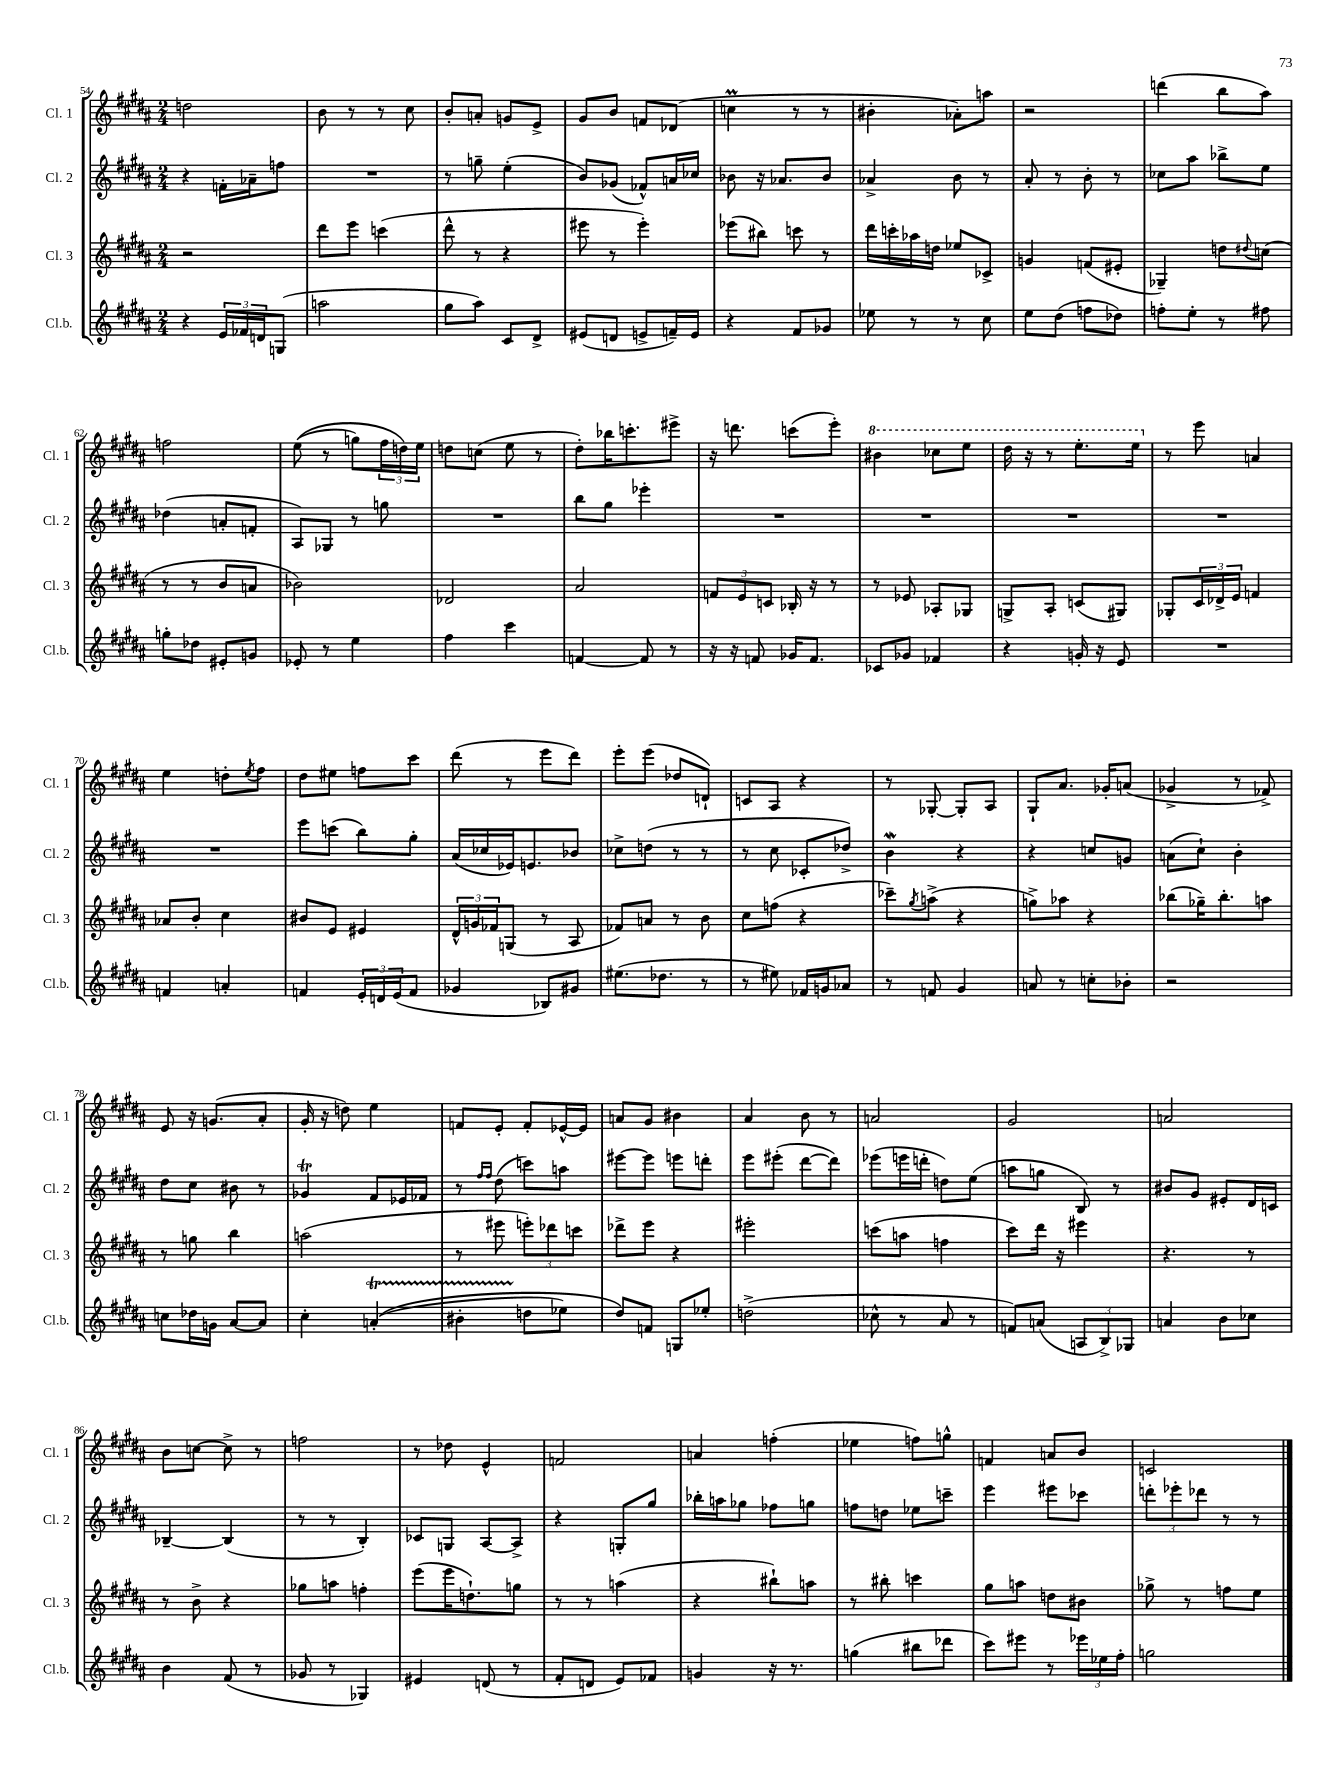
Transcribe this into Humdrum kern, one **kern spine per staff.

**kern	**kern	**kern	**kern
*staff4	*staff3	*staff2	*staff1
*clefG2	*clefG2	*clefG2	*clefG2
*k[f#c#g#d#a#]	*k[f#c#g#d#a#]	*k[f#c#g#d#a#]	*k[f#c#g#d#a#]
*M2/4	*M2/4	*M2/4	*M2/4
4r	2r	4r	2dd
24e	.	16f'	.
24f-	.	.	.
.	.	16a-~	.
24d	.	.	.
(8G	.	8ff	.
=	=	=	=
2aa	8ddd#	2r	8b
.	8eee	.	8r
.	(4ccc	.	8r
.	.	.	8cc#
=	=	=	=
8gg#	8ddd#^^	8r	8b'
8aa#)	8r	8gg~	8a'
8c#	4r	(4ee'	8g
8d#^	.	.	8e^
=	=	=	=
(8e#	8eee#	8b)	8g#
8d	8r	(8g-	8b
8e^	4eee#')	8f-^^)	8f
16f~)	.	16a	(8d-
16e	.	16cc-	.
=	=	=	=
4r	(8eee-	8b-	4cc
.	8bb#)	16r	.
.	.	8.a-	.
8f#	8ccc	.	8r
8g-	8r	8b-	8r
=	=	=	=
8ee-	16ddd#	4a-^	4b#'
.	16ccc'	.	.
8r	16aa-	.	.
.	16dd	.	.
8r	8ee-	8b	8a-')
8cc#	8c-^	8r	8aa
=	=	=	=
8ee	4g	8a#'	2r
(8dd#	.	8r	.
8ff	(8f	8b'	.
8dd-)	8e#'	8r	.
=	=	=	=
8ff'	4G-~)	8cc-	(4ddd
8ee'	.	8aa#	.
8r	8dd	8bb-^	8bb
.	8qqdd#	.	.
8ff#	(8cc	8ee	8aa#)
=	=	=	=
8gg'	8r	(4dd-	2ff
8dd-	8r	.	.
8e#'	8b	8a'	.
8g	8a	8f'	.
=	=	=	=
8e-'	2b-)	8A#)	&((8ee
8r	.	8G-	8r
4ee	.	8r	8gg)
.	.	8gg	24ff#
.	.	.	24dd&)
.	.	.	24ee
=	=	=	=
4ff#	2d-	2r	8dd
.	.	.	(8cc
4ccc#	.	.	8ee
.	.	.	8r
=	=	=	=
[4f	2a#	8bb	8dd#')
.	.	8gg#	16bb-
.	.	.	8.ccc'
8f]	.	4eee-'	.
8r	.	.	8eee#^
=	=	=	=
16r	12f	2r	16r
16r	.	.	8.ddd
.	12e	.	.
8f	.	.	.
.	12c	.	.
16g-	16B-'	.	(8ccc
8.f	16r	.	.
.	8r	.	8eee')
=	=	=	=
8c-	8r	2r	4bb#
8g-	8e-	.	.
4f-	8A-'	.	8ccc-
.	8G-	.	8eee
=	=	=	=
4r	8G^	2r	16ddd#
.	.	.	16r
.	8A#'	.	8r
16g'	(8c	.	8.eee'
16r	.	.	.
8e	8G#)	.	.
.	.	.	16eee
=	=	=	=
2r	8G-'	2r	8r
.	24c#	.	8eee
.	24d-^	.	.
.	24e	.	.
.	4f	.	4a
=	=	=	=
4f	8a-	2r	4ee
.	8b'	.	.
4a'	4cc#	.	8dd'
.	.	.	8qee
.	.	.	8ff#
=	=	=	=
4f	8b#	8eee	8dd#
.	8e	(8ccc	8ee#
24e'	4e#	8bb)	8ff
24d	.	.	.
(24e	.	.	.
8f	.	8gg#'	8ccc#
=	=	=	=
4g-	24d#^^	(16a#	(8ddd#
.	24g	.	.
.	.	16cc-	.
.	24f-	.	.
.	(8G	16e-)	8r
.	.	8.e	.
8B-)	8r	.	8eee
8g#	8A#	8b-	8ddd#)
=	=	=	=
(8.ee#	8f-)	8cc-^	8eee'
.	8a	(8dd	(8eee
8.dd-	.	.	.
.	8r	8r	8dd-
8r	8b	8r	8d`)
=	=	=	=
8r	8cc#	8r	8c
8ee#)	(8ff	8cc#	8A#
16f-	4r	8c-'	4r
16g	.	.	.
8a-	.	8dd-^)	.
=	=	=	=
8r	8ccc-~)	4b	8r
.	8qgg#	.	.
8f	(8aa^	.	[8G-'
4g#	4r	4r	8G-']
.	.	.	8A#
=	=	=	=
8a	8gg^)	4r	8G#`
8r	8aa-	.	8.a#
8cc'	4r	8cc	.
.	.	.	16g-'
8b-'	.	8g	(8a
=	=	=	=
2r	(8bb-	(8a	4g-^
.	16gg-~)	8cc#`)	.
.	8.bb-'	.	.
.	.	4b'	8r
.	8aa	.	8f-^)
=	=	=	=
8cc	8r	8dd#	8e
16dd-	8gg	8cc#	16r
16g	.	.	(8.g
[8a#	4bb	8b#	.
8a#]	.	8r	8a#'
=	=	=	=
4cc#'	(2aa	4g-	16g#'
.	.	.	16r
.	.	.	8dd)
&((4a'	.	8f#	4ee
.	.	16e-	.
.	.	16f-	.
=	=	=	=
4b#'	8r	8r	8f
.	.	16qqff#	.
.	.	16qqff#	.
.	8eee#	(8dd#	8e'
8dd	12eee')	8ccc)	8f'
.	12ddd-	.	.
8ee-)	.	8aa	[16e-^^
.	12ccc	.	.
.	.	.	16e-]
=	=	=	=
8dd#&)	8ddd-^	[8eee#	8a
8f	8eee	8eee#]	8g#
8G	4r	8eee	4b#
8ee-'	.	8ddd'	.
=	=	=	=
(2dd^	2eee#'	8eee	4a#
.	.	(8eee#'	.
.	.	[8ddd#	8b
.	.	8ddd#])	8r
=	=	=	=
8cc-^^	(8ccc	(8eee-	2a
8r	8aa	16eee	.
.	.	16ddd'	.
8a#	4ff	8dd)	.
8r	.	(8ee	.
=	=	=	=
8f)	8ccc#)	8aa	2g#
(8a	16ddd#	8gg	.
.	16r	.	.
12A	4eee#	8B)	.
12B^)	.	.	.
.	.	8r	.
12G-	.	.	.
=	=	=	=
4a	4.r	8b#	2a
.	.	8g#	.
8b	.	8e#'	.
8cc-	8r	16d#	.
.	.	16c	.
=	=	=	=
4b	8r	[4B-~	8b
.	8b^	.	[8cc
(8f#	4r	(4B-]	8cc^]
8r	.	.	8r
=	=	=	=
8g-	8gg-	8r	2ff
8r	8aa	8r	.
4G-)	4ff'	4B')	.
=	=	=	=
4e#	(8eee	8c-	8r
.	16eee	8G	8dd-
.	8.dd`)	.	.
(8d	.	[8A#	4e^^
8r	8gg	8A#^]	.
=	=	=	=
8f#'	8r	4r	2f
8d	8r	.	.
8e)	(4aa	8G'	.
8f-	.	8gg#	.
=	=	=	=
4g	4r	16bb-'	4a
.	.	16aa	.
.	.	8gg-	.
16r	8bb#`)	8ff-	(4ff'
8.r	.	.	.
.	8aa	8gg	.
=	=	=	=
(4gg	8r	8ff	4ee-
.	8bb#'	8dd	.
8bb#	4ccc	8ee-	8ff)
8ddd-	.	8ccc~	8gg^^
=	=	=	=
8ccc#)	8gg#	4eee	4f
8eee#	8aa	.	.
8r	8dd	8eee#	8a
24eee-	8b#	8ccc-	8b
24ee-	.	.	.
24ff#'	.	.	.
=	=	=	=
2gg	8gg-^	12ddd'	2c
.	.	12eee-'	.
.	8r	.	.
.	.	12ddd-	.
.	8ff	8r	.
.	8ee	8r	.
==	==	==	==
*-	*-	*-	*-
